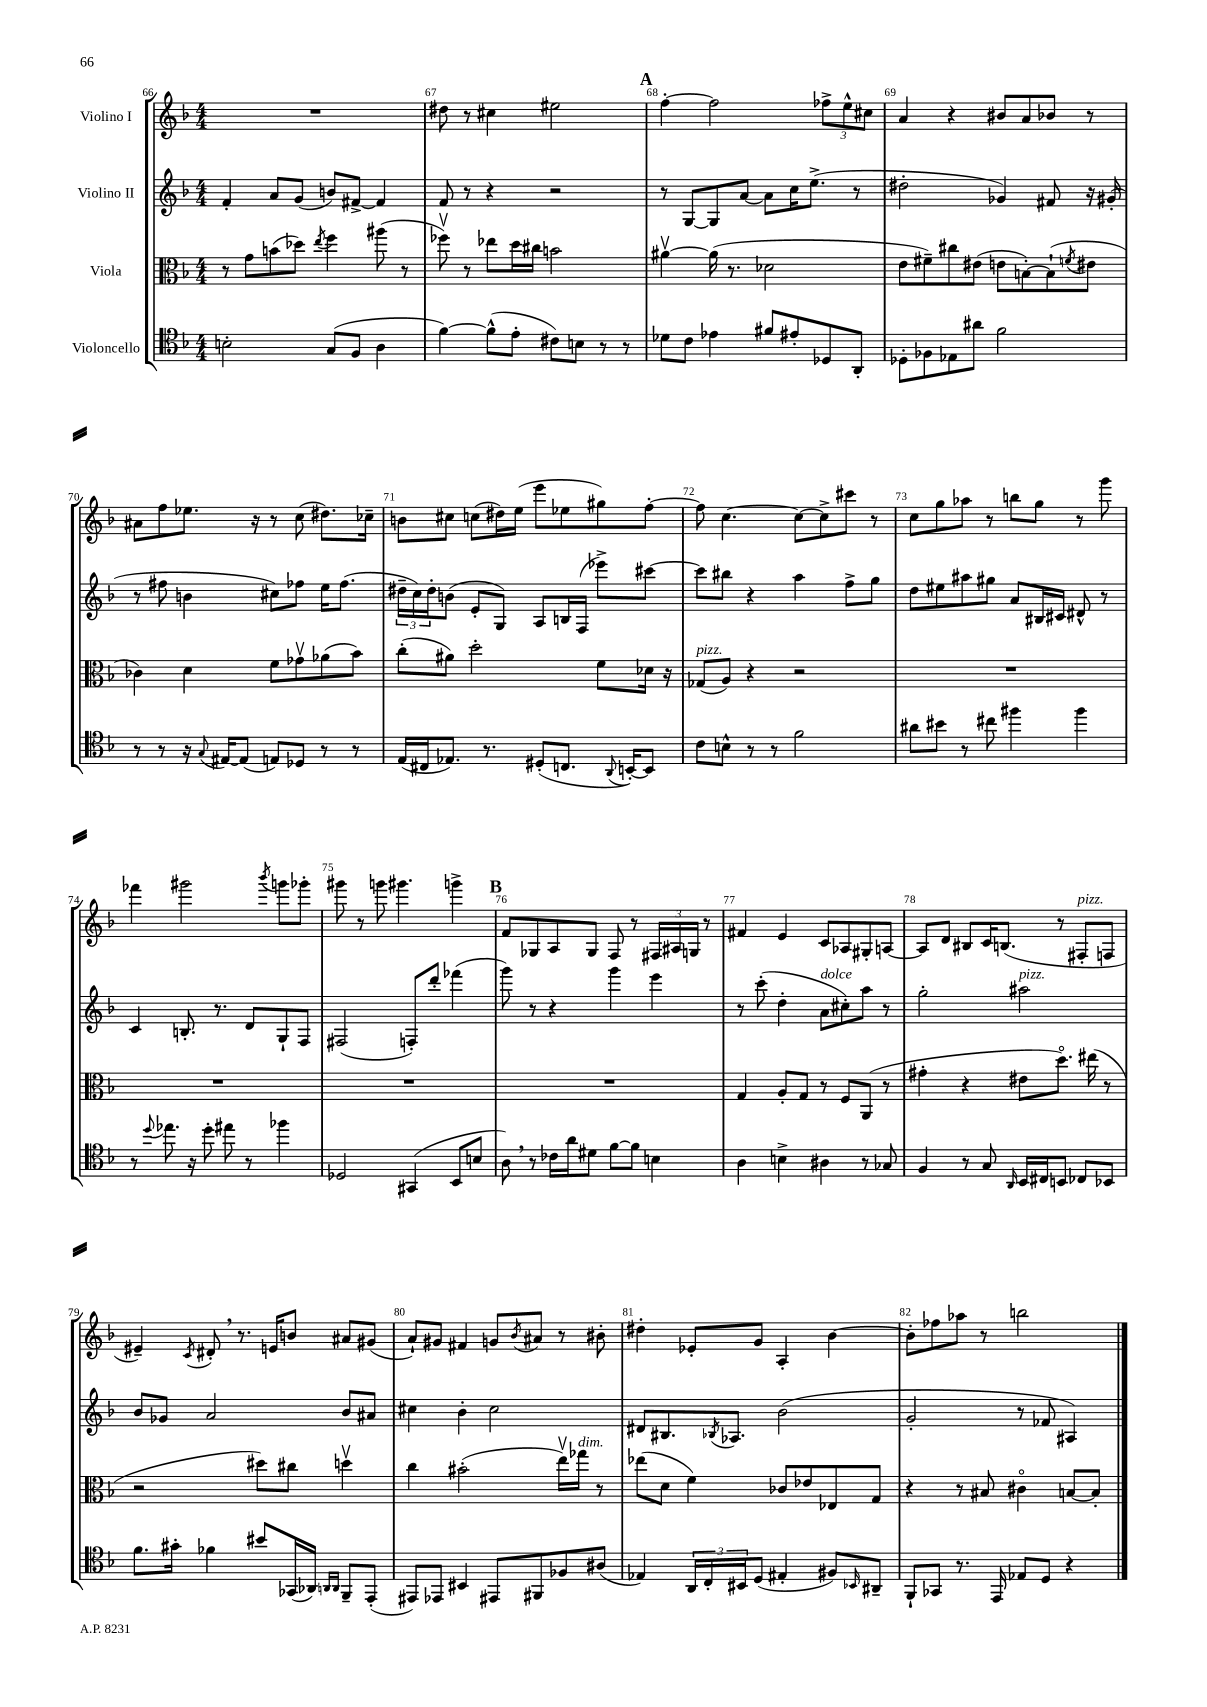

**kern	**kern	**kern	**kern
*staff4	*staff3	*staff2	*staff1
*clefC4	*clefC3	*clefG2	*clefG2
*k[b-]	*k[b-]	*k[b-]	*k[b-]
*M4/4	*M4/4	*M4/4	*M4/4
2B'	8r	4f'	1r
.	8g	.	.
.	(8b	8a	.
.	8dd-)	(8g	.
.	8qee	.	.
(8G	4ff	8b)	.
8F	.	[8f#^	.
4A	(8aa#	4f#]	.
.	8r	.	.
=	=	=	=
[4f)	8ff-v)	8f	8dd#
.	8r	8r	8r
(8f^^]	8ee-	4r	4cc#
8e'	16dd	.	.
.	16cc#	.	.
8c#)	2b	2r	2ee#
8B	.	.	.
8r	.	.	.
8r	.	.	.
=	=	=	=
8d-	[4a#v	8r	[4ff'
8c	.	[8G	.
4e-	(16a#]	8G]	2ff]
.	8.r	.	.
.	.	[8a	.
8f#	2d-	8a]	.
8e#'	.	16cc	.
.	.	(8.ee^	.
8D-	.	.	12ff-^
.	.	.	12ee^^
8AA'	.	8r	.
.	.	.	12cc#
=	=	=	=
8D-'	8e	2dd#'	4a
8F-	8f#~)	.	.
8E-	8cc#	.	4r
8a#	(8e#	.	.
2f	8e	4g-)	8b#
.	[8B')	.	8a
.	(8B`]	8f#	8b-
.	8qf	.	.
.	8e#	16r	8r
.	.	(16g#'	.
=	=	=	=
8r	4c-)	8r	8a#
8r	.	8ff#	8ff
16r	4d	4b	8.ee-
8qqG	.	.	.
[16E#	.	.	.
(8E#]	.	.	.
.	.	.	16r
8E)	8f	8cc#)	8r
8D-	8g-v	8ff-	(8cc
8r	(8a-	16ee	8.dd#)
.	.	(8.ff-	.
8r	8b-)	.	.
.	.	.	16cc-~
=	=	=	=
(16E	(8cc'	24dd#~	8b
.	.	24cc)	.
16C#	.	.	.
.	.	24dd#'	.
8.E-)	8a#)	(8b	8cc#
.	2dd'	8e'	(8cc
8.r	.	.	.
.	.	8G)	16dd#)
.	.	.	(16ee
(8D#'	.	8A	8eee
8.C	.	16B	8ee-
.	.	(16F	.
.	8f	8eee-^)	8gg#)
8qqAA	.	.	.
[16BB')	.	.	.
8BB]	16d-	[8ccc#	[8ff'
.	16r	.	.
=	=	=	=
8c	(8G-	8ccc#]	8ff]
8B^^	8A)	8bb#	[4.cc
8r	4r	4r	.
8r	.	.	.
2f	2r	4aa	8cc_
.	.	.	8cc^]
.	.	8ff^	8ccc#
.	.	8gg	8r
=	=	=	=
8a#	1r	8dd	8cc
8b#	.	8ee#	8gg
8r	.	8aa#	8aa-
8cc#	.	8gg#	8r
4ff#	.	8a	8bb
.	.	16B#	8gg
.	.	16c#	.
4ff#	.	8d#^^	8r
.	.	8r	8ggg
=	=	=	=
8r	1r	4c	4fff-
8qqdd	.	.	.
8.ee-	.	.	.
.	.	8.B'	2ggg#
16r	.	.	.
8dd'	.	.	.
.	.	8.r	.
8ee#	.	.	.
8r	.	8d	.
.	.	.	8qbbb-
4ff-	.	8G`	8ggg
.	.	8F	8ggg-'
=	=	=	=
2D-	1r	(2F#	8ggg#
.	.	.	8r
.	.	.	8ggg
.	.	.	4.ggg#
(4GG#	.	8F')	.
.	.	8ddd'	.
8BB-	.	(4fff-	4ggg^
8B	.	.	.
=	=	=	=
8A)	1r	8ggg)	8f
8r	.	8r	8G-
16c-	.	4r	8A
16a	.	.	.
8d#	.	.	8G-
[8f	.	4ggg	8F
8f]	.	.	8r
4B	.	4eee	24F#
.	.	.	24A#
.	.	.	24G
.	.	.	8r
=	=	=	=
4A	4G	8r	4f#
.	.	(8ccc'	.
4B^	8A'	4dd'	4e
.	8G	.	.
4A#	8r	8a	8c
.	8F	8cc#')	8A-
8r	(8AA	8aa	8G#'
8G-	8r	8r	[8A
=	=	=	=
4F	4g#'	2gg'	8A]
.	.	.	8d
8r	4r	.	8B#
8G	.	.	16c
.	.	.	(8.B
16qqAA	.	.	.
16BB-	8e#	2aa#	.
16C#	.	.	.
8BB	8.ddo)	.	8r
8C-	.	.	8F#'
.	(16ee#	.	.
8BB-	8r	.	8F
=	=	=	=
8.f	2r	8b-	4e#~)
.	.	8g-	.
16g#'	.	.	.
.	.	.	8qc
4f-	.	2a	8d#'
.	.	.	8.r
8b#	8dd#)	.	.
.	.	.	16e
(16GG-	8cc#	.	8b
16AA-)	.	.	.
16qqAA	.	.	.
16qqAA	.	.	.
8FF~	4ddv	8b-	8a#
(8EE'	.	8a#	(8g#
=	=	=	=
8EE#)	4cc	4cc#	8a`)
8EE-	.	.	8g#
4BB#	(2b#'	4b-'	4f#
8EE#	.	2cc#	8g
.	.	.	8qb-
8FF#	.	.	8a#
8F-	16eev)	.	8r
.	16gg-	.	.
(8A#	8r	.	8b#'
=	=	=	=
4E-)	(8ee-	8d#	4dd#'
.	8d	8.B#	.
24AA	4f)	.	8e-'
24C'	.	.	.
.	.	8qB-	.
.	.	8.A-	.
24BB#	.	.	.
(8D	.	.	8g
4E#'	8c-	(2b-	4A'
.	8e-	.	.
8F#)	8E-	.	[4b-
16qqBB-	.	.	.
8AA#~	8G	.	.
=	=	=	=
8FF`	4r	2g'	8b-']
8GG-	.	.	8ff-
8.r	8r	.	8aa-
.	8B#	.	8r
16EE	.	.	.
8E-	4c#o	8r	2bb
8D	.	8f-	.
4r	[8B	4A#)	.
.	8B']	.	.
==	==	==	==
*-	*-	*-	*-
